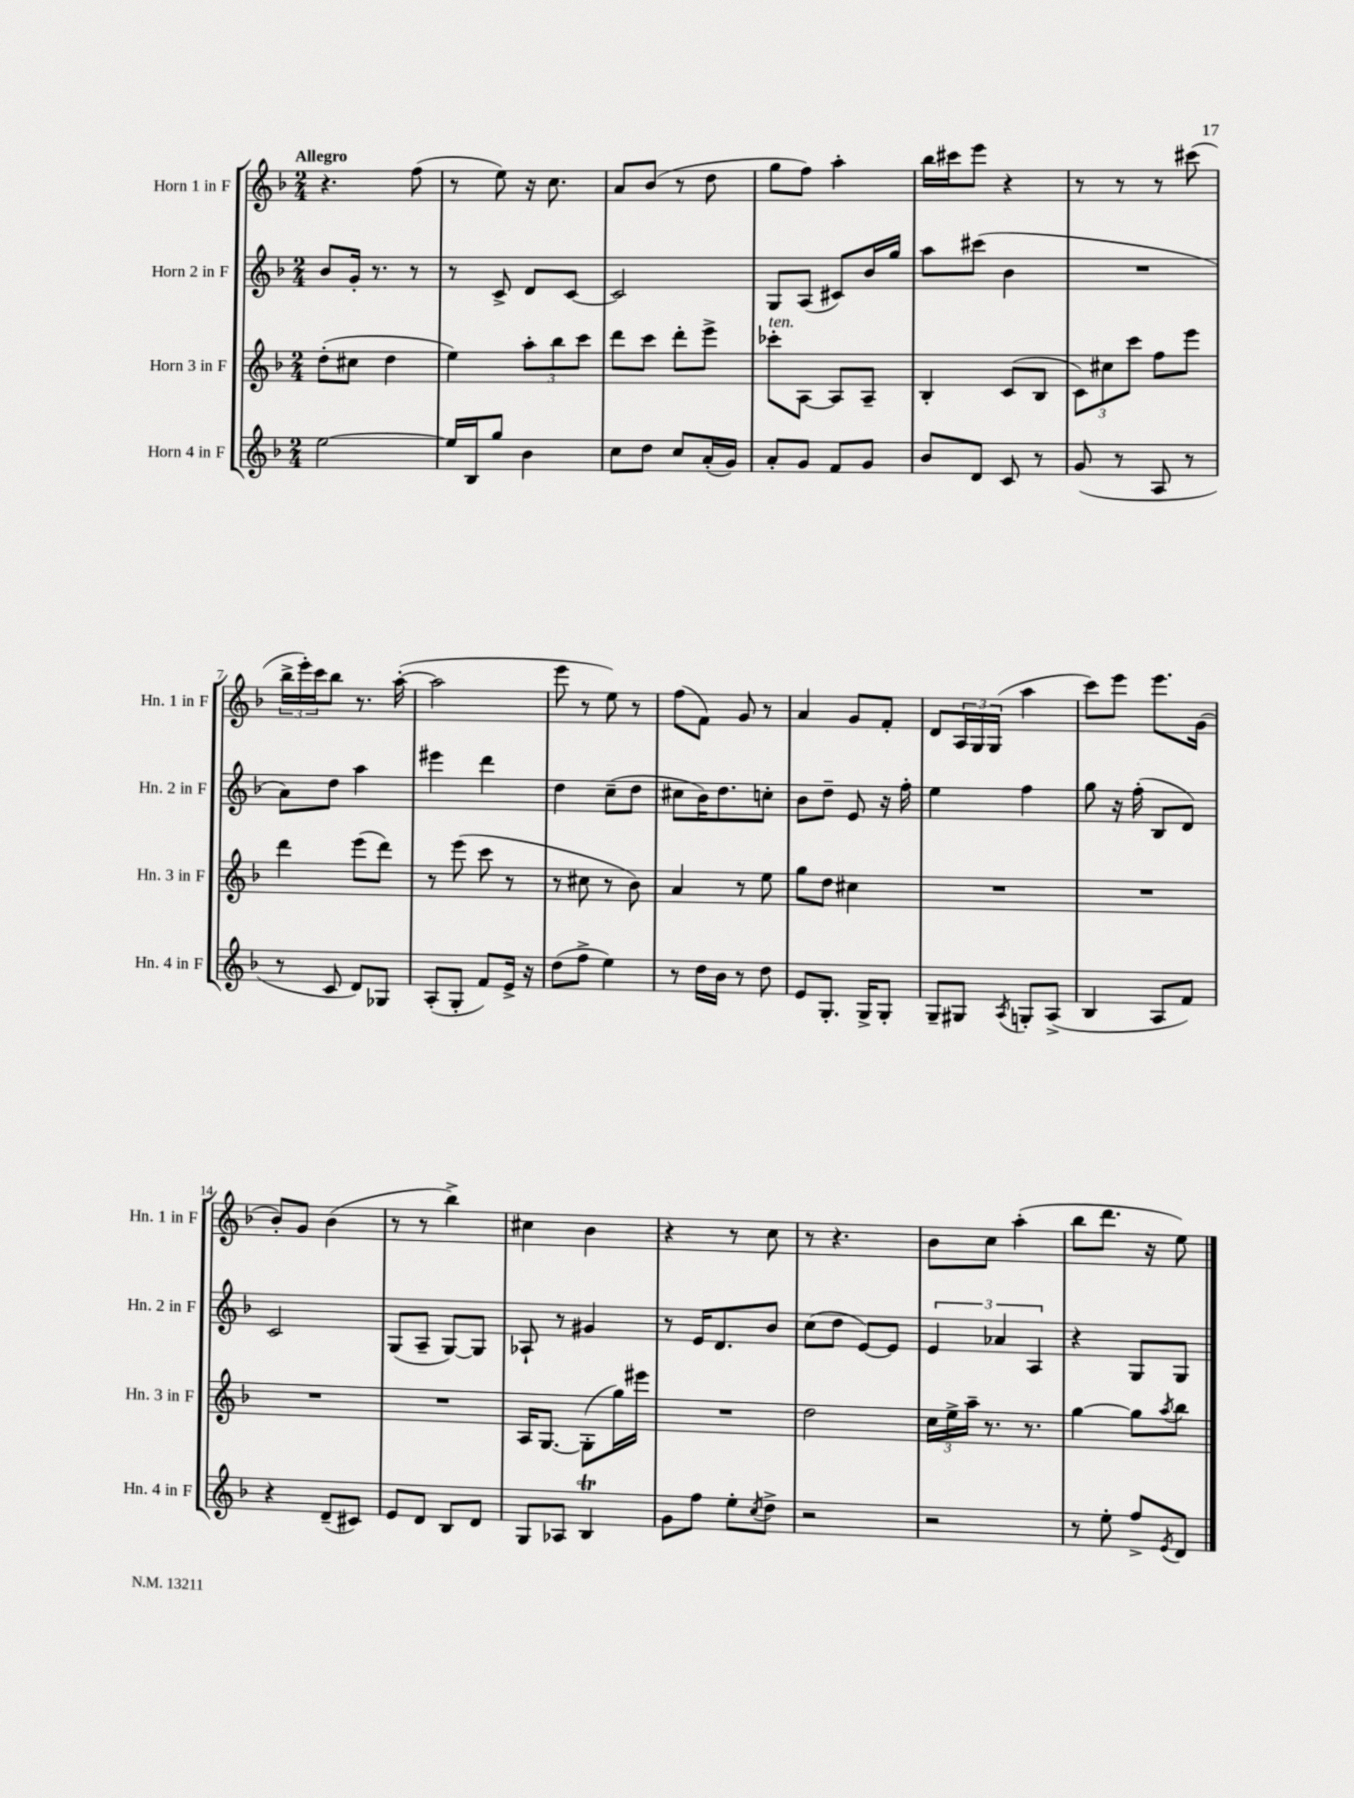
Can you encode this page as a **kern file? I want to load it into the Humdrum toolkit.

**kern	**kern	**kern	**kern
*staff4	*staff3	*staff2	*staff1
*clefG2	*clefG2	*clefG2	*clefG2
*k[b-]	*k[b-]	*k[b-]	*k[b-]
*M2/4	*M2/4	*M2/4	*M2/4
[2ee	(8dd'	8b-	4.r
.	8cc#	16g'	.
.	.	8.r	.
.	4dd	.	.
.	.	8r	(8ff
=	=	=	=
16ee]	4ee)	8r	8r
16B-	.	.	.
8gg	.	8c^	8ee)
4b-	12aa'	8d	16r
.	.	.	8.cc
.	12bb-	.	.
.	.	[8c	.
.	12ccc	.	.
=	=	=	=
8cc	8ddd	2c]	8a
8dd	8ccc	.	(8b-
8cc	8ddd'	.	8r
(16a'	8eee^	.	8dd
16g)	.	.	.
=	=	=	=
8a'	8ccc-'	8G	8gg
8g	[8A	(8A	8ff)
8f	8A]	8c#)	4aa'
8g	8A~	16b-	.
.	.	16gg	.
=	=	=	=
8b-	4B-'	8aa	16bb-
.	.	.	16ccc#
8d	.	(8ccc#	8eee
8c	(8c	4b-	4r
8r	8B-	.	.
=	=	=	=
(8g	12c)	2r	8r
.	12cc#	.	.
8r	.	.	8r
.	12ccc	.	.
8A	8ff	.	8r
8r	8eee	.	(8ccc#
=	=	=	=
8r	4ddd	8a)	24bb-^
.	.	.	24eee')
.	.	.	24ccc
8c	.	8dd	8bb-
8d)	(8eee	4aa	8.r
8G-	8ddd)	.	.
.	.	.	([16aa'
=	=	=	=
(8A'	8r	4eee#	2aa]
8G'	(8eee	.	.
8f)	8ccc	4ddd	.
16e^	8r	.	.
16r	.	.	.
=	=	=	=
(8dd	8r	4dd	8eee
8ff^	8cc#	.	8r
4ee)	8r	(8cc~	8ee)
.	8b-)	8dd	8r
=	=	=	=
8r	4a	8cc#	(8ff
16dd	.	16b-)	8f)
16b-	.	8.dd	.
8r	8r	.	8g
8dd	8ee	8cc'	8r
=	=	=	=
8e	8gg	8b-	4a
8.G'	8dd	8dd~	.
.	4cc#	8e	8g
16G^	.	.	.
8G'	.	16r	8f'
.	.	16ff'	.
=	=	=	=
8G~	2r	4ee	8d
8G#	.	.	24A
.	.	.	24G
.	.	.	(24G
8qA	.	.	.
8G'	.	4ff	4aa
(8A^	.	.	.
=	=	=	=
4B-	2r	8gg	8ccc)
.	.	16r	8eee
.	.	(16ff'	.
8A	.	8B-	8.eee
8f)	.	8d)	.
.	.	.	(16g
=	=	=	=
4r	2r	2c	8b-')
.	.	.	8g
(8d~	.	.	(4b-
8c#)	.	.	.
=	=	=	=
8e	2r	(8G	8r
8d	.	8A~	8r
8B-	.	[8G)	4bb-^)
8d	.	8G]	.
=	=	=	=
8G	16A	8A-`	4cc#
.	[8.G	.	.
8A-	.	8r	.
4B-	(8G']	4g#	4b-
.	16gg)	.	.
.	16eee#	.	.
=	=	=	=
8g	2r	8r	4r
8ff	.	16e	.
.	.	8.d	.
8ee'	.	.	8r
8qcc	.	.	.
8dd^	.	8b-	8cc
=	=	=	=
2r	2dd	(8cc	8r
.	.	8dd	4.r
.	.	[8e)	.
.	.	8e]	.
=	=	=	=
2r	24cc	6e	8b-
.	24ee^	.	.
.	24aa~	.	.
.	8.r	.	8cc
.	.	6a-	.
.	.	.	(4aa'
.	8.r	.	.
.	.	6A	.
=	=	=	=
8r	[4gg	4r	8bb-
8ee'	.	.	8.ddd
8ff^	8gg]	8G	.
.	.	.	16r
8qe	8qaa	.	.
8d	8bb-	8G	8ee)
==	==	==	==
*-	*-	*-	*-
